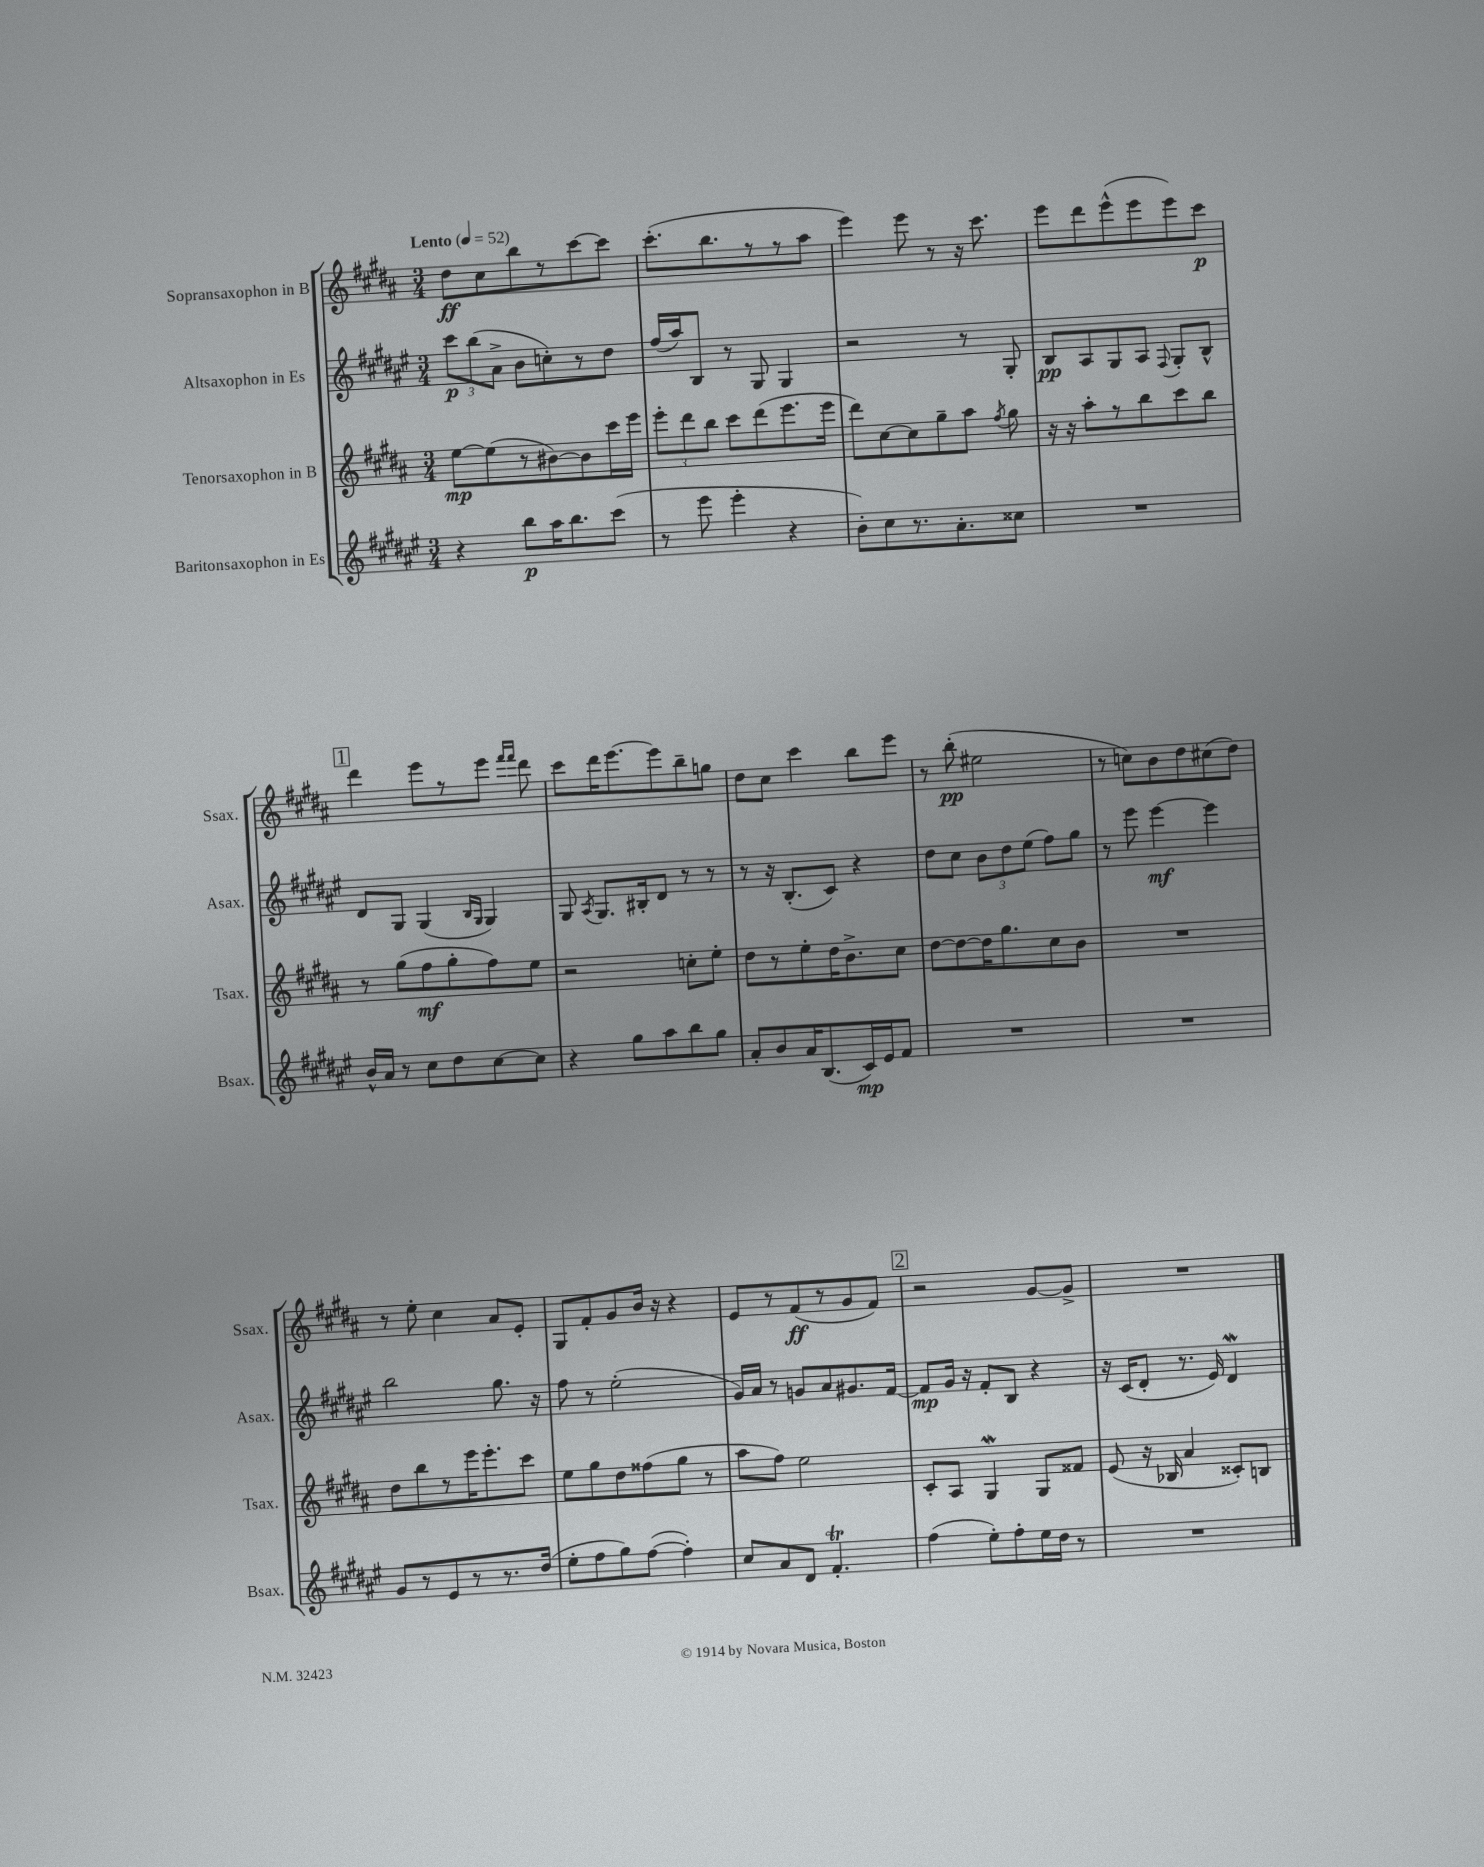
<<
\new StaffGroup <<
\new Staff = "s0" \with { instrumentName = "Sopransaxophon in B" shortInstrumentName = "Ssax." } {
    \clef treble \key b \major \numericTimeSignature \time 3/4 \tempo "Lento" 4 = 52
    \autoBeamOff dis''8[\ff cis''8 b''8 r8 cis'''8~ cis'''8] |
    cis'''8.[-.( b''8. r8 r8 ais''8] |
    e'''4) e'''8 r8 r16 cis'''8. |
    e'''8[ dis'''8 e'''8-^( e'''8 e'''8) cis'''8]\p |
    \mark \markup { \box "1" } dis'''4 e'''8[ r8 e'''8] \grace { fis'''16[ fis'''16] } dis'''8 |
    cis'''8[ dis'''16 e'''8.~ e'''8 b''8-- g''8] |
    dis''8[ cis''8] cis'''4 b''8[ e'''8] |
    r8 b''8-.\pp( eis''2 |
    r8 c''8[) b'8 dis''8 cis''8( dis''8]) |
    r8 e''8-. cis''4 ais'8[ e'8]-. |
    gis8[ fis'8-. gis'8 b'16] r16 r4 |
    e'8[ r8 fis'8\ff( r8 gis'8 fis'8]) |
    \mark \markup { \box "2" } r2 gis'8[~ gis'8]-> |
    R2. \bar "|." |
}
\new Staff = "s1" \with { instrumentName = "Altsaxophon in Es" shortInstrumentName = "Asax." } {
    \clef treble \key fis \major \numericTimeSignature \time 3/4
    \autoBeamOff \tuplet 3/2 { cis'''8[\p b''8( ais'8]-> } b'8[ c''8-.) r8 dis''8] |
    fis''16[( ais''16) b8] r8 gis8 gis4 |
    r2 r8 gis8-. |
    b8[\pp ais8 gis8 ais8] \appoggiatura { fis8 } gis8[-. b8]-^ |
    \mark \markup { \box "1" } dis'8[ gis8] gis4( \grace { b16[ gis16] } gis4) |
    gis8 \acciaccatura { ais8 } gis8.[ bis16-. dis'8] r8 r8 |
    r8 r16 b8.[-.( cis'8]) r4 |
    dis''8[ cis''8] \tuplet 3/2 { b'8[ dis''8 eis''8]( } fis''8[) gis''8] |
    r8 eis'''8 eis'''4~\mf eis'''4 |
    b''2 gis''8. r16 |
    fis''8 r8 eis''2-.( |
    gis'16[) ais'16] r8 g'8[ ais'8 gis'8. fis'16]~ |
    \mark \markup { \box "2" } fis'8[\mp gis'16] r16 fis'8[-. b8] r4 |
    r16 cis'16[( dis'8]-. r8. eis'16) dis'4\mordent \bar "|." |
}
\new Staff = "s2" \with { instrumentName = "Tenorsaxophon in B" shortInstrumentName = "Tsax." } {
    \clef treble \key b \major \numericTimeSignature \time 3/4
    \autoBeamOff e''8[~\mp e''8( r8 bis'8~) bis'8 cis'''16 e'''16] |
    \tuplet 3/2 { e'''8[-. dis'''8 b''8] } cis'''8[ dis'''8( e'''8. e'''16] |
    dis'''8[) cis''8~ cis''8 gis''8-- ais''8] \acciaccatura { fis''8 } gis''8 |
    r16 r16 ais''8[-. r8 b''8 cis'''8 b''8] |
    \mark \markup { \box "1" } r8 gis''8[( fis''8\mf gis''8-. fis''8) e''8] |
    r2 c''8[-. e''8]-. |
    dis''8[ r8 e''8-. dis''16 b'8.-> cis''8] |
    dis''8[~ dis''8~ dis''16 gis''8. cis''8 b'8] |
    R2. |
    dis''8[ b''8 r8 e'''16 e'''8.-. cis'''8] |
    e''8[ gis''8 dis''8 fisis''8( gis''8] r8 |
    ais''8[ fis''8]) e''2 |
    \mark \markup { \box "2" } cis'8[-. ais8] gis4\mordent gis8[ fisis'8] |
    e'8( r16 bes16 ais'4 cisis'8[-.) b8] \bar "|." |
}
\new Staff = "s3" \with { instrumentName = "Baritonsaxophon in Es" shortInstrumentName = "Bsax." } {
    \clef treble \key fis \major \numericTimeSignature \time 3/4
    \autoBeamOff r4 b''8[\p ais''16 b''8. cis'''8]( |
    r8 eis'''8 eis'''4-. r4 |
    b'8[-.) cis''8 r8. ais'8.-. cisis''8] |
    R2. |
    \mark \markup { \box "1" } b'16[-^ ais'16] r8 cis''8[ dis''8 cis''8~ cis''8] |
    r4 gis''8[ ais''8 b''8 gis''8] |
    ais'8[-. b'8 ais'16 b8.( cis'16\mp) eis'16 fis'8] |
    R2. |
    R2. |
    gis'8[ r8 eis'8 r8 r8. dis''16]( |
    eis''8[-. fis''8 gis''8) fis''8]~( fis''4-.) |
    cis''8[ ais'8 dis'8] fis'4.-.\trill |
    \mark \markup { \box "2" } fis''4( eis''8[-.) fis''8-. eis''16 dis''16] r8 |
    R2. \bar "|." |
}
>>
>>
\layout { \context { \Score \remove "Bar_number_engraver" } }
